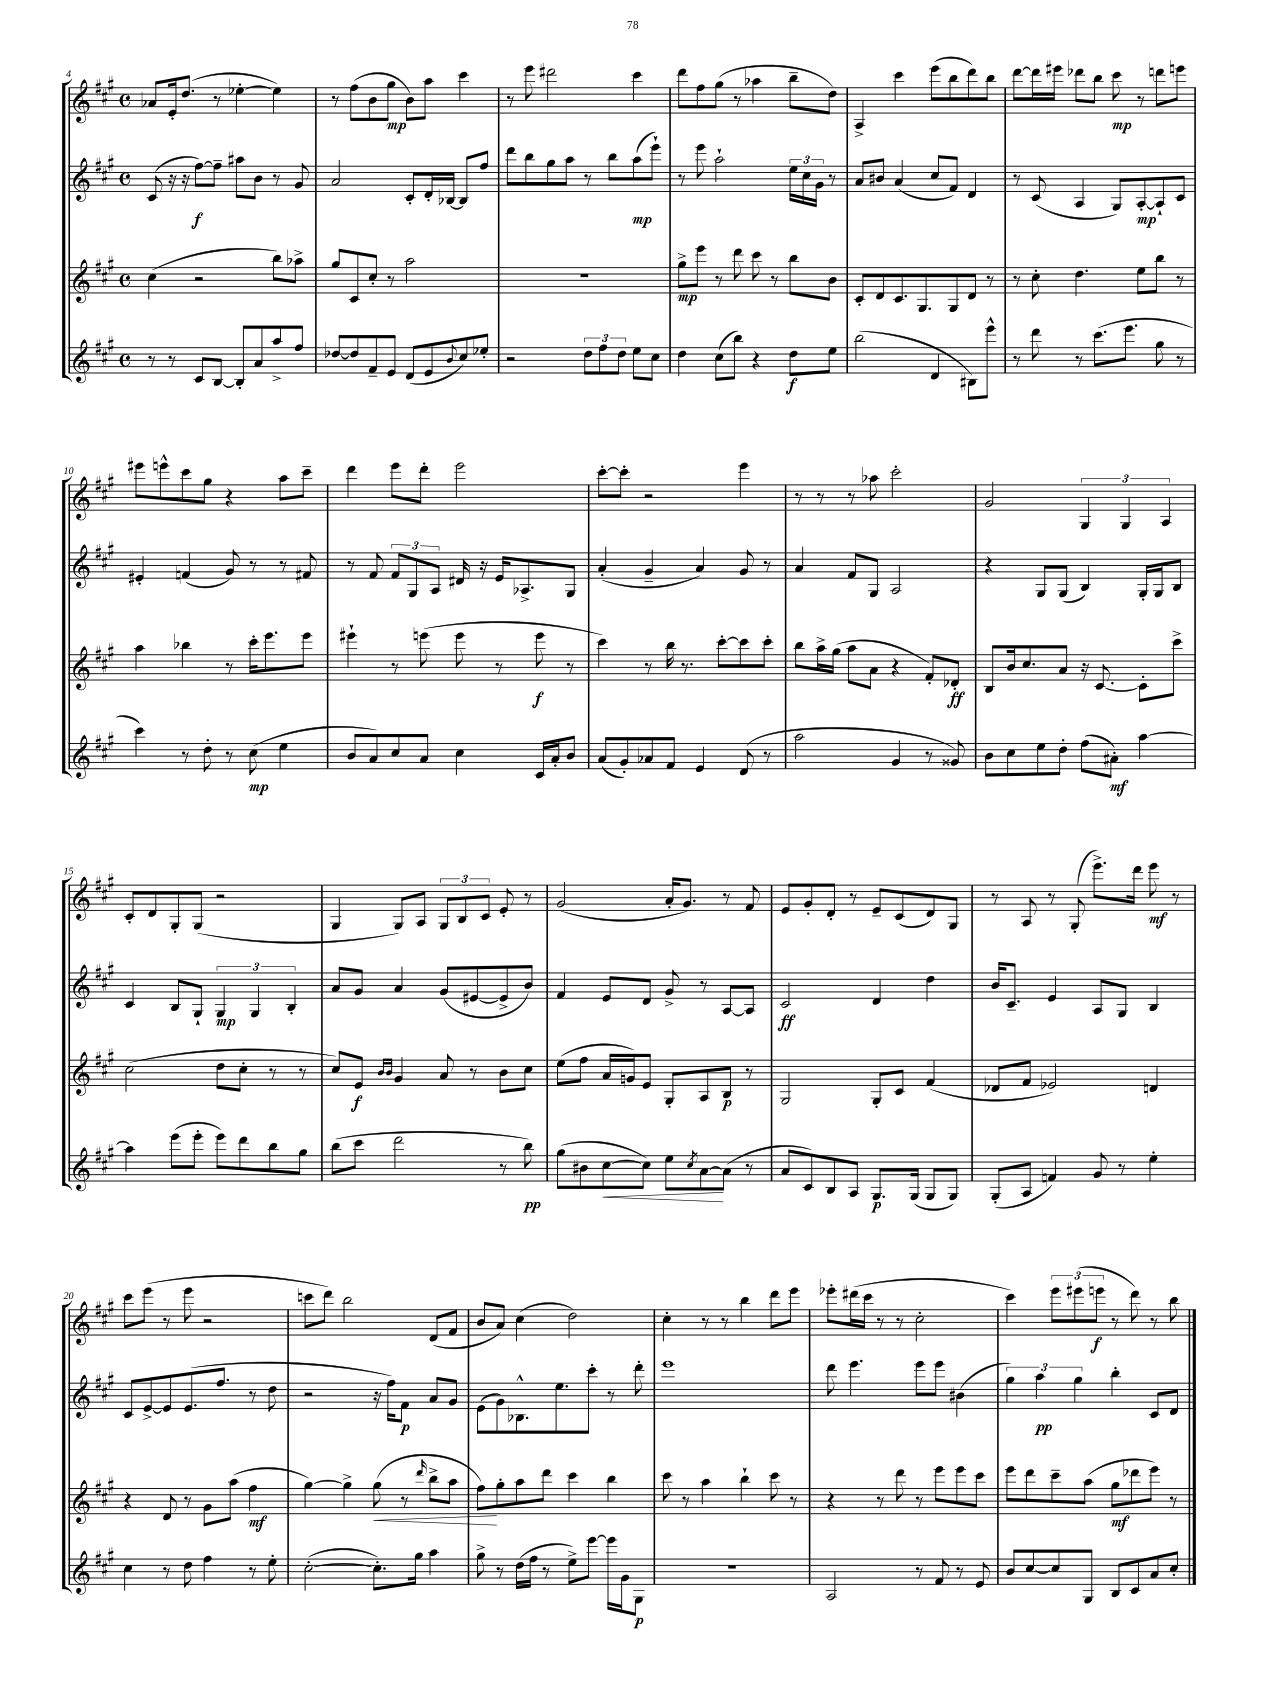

**kern	**dynam	**kern	**dynam	**kern	**dynam	**kern	**dynam
*part4	*part4	*part3	*part3	*part2	*part2	*part1	*part1
*staff4	*staff4	*staff3	*staff3	*staff2	*staff2	*staff1	*staff1
*clefG2	*	*clefG2	*	*clefG2	*	*clefG2	*
*k[f#c#g#]	*	*k[f#c#g#]	*	*k[f#c#g#]	*	*k[f#c#g#]	*
*M4/4	*	*M4/4	*	*M4/4	*	*M4/4	*
*met(c)	*	*met(c)	*	*met(c)	*	*met(c)	*
=4	=4	=4	=4	=4	=4	=4	=4
8r	.	(4cc#\	.	(8c#/	.	8a-X/L	.
8r	.	.	.	16r	.	16e'/k	.
.	.	.	.	16r	.	(8.dd/J	.
8c#/L	.	2r	.	[8ff#\L)	f	.	.
[8B/J	.	.	.	8ff#~\J]	.	8r	.
8B'/L]	.	.	.	8aa#X\L	.	[4ee-X'\	.
8a/	.	.	.	8b\J	.	.	.
8aa^/	.	8bb\L)	.	8r	.	4ee-\])	.
8ff#/J	.	8aa-X^\J	.	8g#/	.	.	.
=5	=5	=5	=5	=5	=5	=5	=5
[8dd-X/L	.	8gg#/L	.	2a/	.	8r	.
8dd-/]	.	8c#/	.	.	.	(8ff#\L	.
8f#~/	.	8cc#'/J	.	.	.	8b\	.
8e/J	.	8r	.	.	.	8gg#\J	mp
(8d/L	.	2aa\	.	8c#'/L	.	8b\L)	.
8e/	.	.	.	16d'/L	.	8aa\J	.
.	.	.	.	[16B-X/JJ	.	.	.
8qqb/	.	.	.	.	.	.	.
8cc#/)	.	.	.	8B-/L]	.	4ccc#\	.
8ee-X'/J	.	.	.	8ff#/J	.	.	.
=6	=6	=6	=6	=6	=6	=6	=6
2r	.	1r	.	8ddd\L	.	8r	.
.	.	.	.	8bb\	.	8eee\	.
.	.	.	.	8gg#\	.	2ddd#X\	.
.	.	.	.	8aa\J	.	.	.
12dd\L	.	.	.	8r	.	.	.
12ff#\	.	.	.	.	.	.	.
.	.	.	.	8bb\L	.	.	.
12dd\J	.	.	.	.	.	.	.
8ee\L	.	.	.	(8aa\	mp	4ccc#\	.
8cc#\J	.	.	.	8eee`\J)	.	.	.
=7	=7	=7	=7	=7	=7	=7	=7
4dd\	.	8gg#^\L	mp	8r	.	8ddd\L	.
.	.	8eee\J	.	8eee\	.	8ff#\	.
(8cc#\L	.	8r	.	2aa`\	.	(8gg#\J	.
8bb\J)	.	8ddd\	.	.	.	8r	.
4r	.	8ccc#\	.	.	.	4aa-X\	.
.	.	8r	.	.	.	.	.
8dd\L	f	8bb\L	.	24ee\LL	.	8bb~\L	.
.	.	.	.	24cc#\	.	.	.
.	.	.	.	24g#\JJ	.	.	.
8ee\J	.	8b\J	.	8r	.	8dd\J)	.
=8	=8	=8	=8	=8	=8	=8	=8
(2bb\	.	8c#'/L	.	8a/L	.	4A^/	.
.	.	8d/	.	8b#X/J	.	.	.
.	.	8.c#/	.	(4a/	.	4ccc#\	.
.	.	8.G#/	.	.	.	.	.
4d/	.	.	.	8cc#/L	.	(8eee\L	.
.	.	8G#/	.	8f#/J)	.	8bb\	.
8B#X\L)	.	8d/J	.	4d/	.	8ddd\)	.
8eee^^\J	.	8r	.	.	.	8bb\J	.
=9	=9	=9	=9	=9	=9	=9	=9
8r	.	8r	.	8r	.	[8ddd\L	.
8ddd\	.	8cc#'\	.	(8c#/	.	16ddd\L]	.
.	.	.	.	.	.	16eee#X\JJ	.
8r	.	4.dd\	.	4A/	.	8ddd-X\L	.
(8.ccc#\L	.	.	.	.	.	8bb\J	.
.	.	.	.	8G#/L)	.	8ccc#\	mp
8.eee\J	.	.	.	.	.	.	.
.	.	8ee\L	.	[8A'/	mp	8r	.
8gg#\	.	8bb\J	.	8A`/]	.	8dddn\L	.
8r	.	8r	.	8c#/J	.	8eeen\J	.
!!LO:LB:g=z
=10	=10	=10	=10	=10	=10	=10	=10
4ccc#\)	.	4aa\	.	4e#X'/	.	8eee#X\L	.
.	.	.	.	.	.	8eeen^^\	.
8r	.	4bb-X\	.	(4fn/	.	8ccc#\	.
8dd'\	.	.	.	.	.	8gg#\J	.
8r	.	8r	.	8g#/)	.	4r	.
(8cc#\	mp	16ccc#'\KL	.	8r	.	.	.
.	.	8.eee\	.	.	.	.	.
4ee\	.	.	.	8r	.	8aa\L	.
.	.	8eee\J	.	8f#X/	.	8ccc#~\J	.
=11	=11	=11	=11	=11	=11	=11	=11
8b/L	.	4eee#X`\	.	8r	.	4ddd\	.
8a/)	.	.	.	8f#/	.	.	.
8cc#/	.	8r	.	12f#/L	.	8eee\L	.
.	.	.	.	12G#/	.	.	.
8a/J	.	(8eeen\	.	.	.	8ddd'\J	.
.	.	.	.	12A/J	.	.	.
4cc#\	.	8eee\	.	16d#X/	.	2eee\	.
.	.	.	.	16r	.	.	.
.	.	8r	.	16e/KL	.	.	.
.	.	.	.	8.A-X^/	.	.	.
16c#/LL	.	8eee\	f	.	.	.	.
16a'/J	.	.	.	.	.	.	.
8b/J	.	8r	.	8G#/J	.	.	.
=12	=12	=12	=12	=12	=12	=12	=12
(8a/L	.	4ccc#\)	.	(4a'/	.	[8ccc#'\L	.
8g#'/)	.	.	.	.	.	8ccc#'\J]	.
8a-X/	.	8r	.	4g#~/	.	2r	.
8f#/J	.	16bb\	.	.	.	.	.
.	.	8.r	.	.	.	.	.
4e/	.	.	.	4a/)	.	.	.
.	.	[8ccc#'\L	.	.	.	.	.
(8d/	.	8ccc#\]	.	8g#/	.	4eee\	.
8r	.	8ccc#'\J	.	8r	.	.	.
=13	=13	=13	=13	=13	=13	=13	=13
2aa\	.	8bb\L	.	4a/	.	8r	.
.	.	16aa^\L	.	.	.	8r	.
.	.	(16gg#\JJ	.	.	.	.	.
.	.	8aa\L	.	8f#/L	.	8r	.
.	.	8a\J	.	8G#/J	.	8aa-X\	.
4g#/	.	4r	.	2A/	.	2ccc#'\	.
8r	.	8f#'/L)	.	.	.	.	.
8g##X/)	.	8d-X'/J	ff	.	.	.	.
=14	=14	=14	=14	=14	=14	=14	=14
8b\L	.	8B/L	.	4r	.	2g#/	.
8cc#\	.	16b/k	.	.	.	.	.
.	.	8.cc#/	.	.	.	.	.
8ee\	.	.	.	8G#/L	.	.	.
8dd'\J	.	8a/J	.	(8G#/J	.	.	.
(8ff#\L	.	16r	.	4B/)	.	6G#/	.
.	.	[8.c#/	.	.	.	.	.
8a#X'\J)	mf	.	.	.	.	.	.
.	.	.	.	.	.	6G#/	.
[4aa\	.	8c#'\L]	.	16G#'/LL	.	.	.
.	.	.	.	16G#/J	.	.	.
.	.	.	.	.	.	6A/	.
.	.	8ccc#^\J	.	8B/J	.	.	.
!!LO:LB:g=z
=15	=15	=15	=15	=15	=15	=15	=15
4aa\]	.	(2cc#\	.	4c#/	.	8c#'/L	.
.	.	.	.	.	.	8d/	.
(8eee\L	.	.	.	8B/L	.	8G#'/	.
8eee'\J	.	.	.	8G#`/J	.	(8G#/J	.
8eee\L)	.	8dd\L	.	6G#/	mp	2r	.
8ddd\	.	8cc#'\J	.	.	.	.	.
.	.	.	.	6G#/	.	.	.
8bb\	.	8r	.	.	.	.	.
.	.	.	.	6B'/	.	.	.
8gg#\J	.	8r	.	.	.	.	.
=16	=16	=16	=16	=16	=16	=16	=16
(8bb\L	.	8cc#/L)	.	8a/L	.	4G#/	.
8ccc#\J	.	8e/J	f	8g#/J	.	.	.
.	.	16qqb/LL	.	.	.	.	.
.	.	16qqb/JJ	.	.	.	.	.
2ddd\	.	4g#/	.	4a/	.	8G#/L)	.
.	.	.	.	.	.	8A/J	.
.	.	8a/	.	(8g#/L	.	12G#/L	.
.	.	.	.	.	.	12B/	.
.	.	8r	.	[8e#X/	.	.	.
.	.	.	.	.	.	12c#/J	.
8r	.	8b\L	.	8e#^/]	.	8e'/	.
8bb\)	pp	8cc#\J	.	8b/J)	.	8r	.
=17	=17	=17	=17	=17	=17	=17	=17
(8gg#\L	.	(8ee\L	.	4f#/	.	(2g#/	.
8b#X\	.	8ff#\J	.	.	.	.	.
!	!LO:HP:b	!	!	!	!	!	!
[8cc#\	<	16a/LL	.	8e/L	.	.	.
.	.	16gn/J)	.	.	.	.	.
8cc#\J])	.	8e/J	.	8d/J	.	.	.
8ee\L	.	8G#'/L	.	8g#^/	.	16a'/KL	.
.	.	.	.	.	.	8.g#/J)	.
8qcc#/	.	.	.	.	.	.	.
[8a\	.	8A/	.	8r	.	.	.
(8a\J]	[	8B/J	p	[8A/L	.	8r	.
8r	.	8r	.	8A/J]	.	8f#/	.
=18	=18	=18	=18	=18	=18	=18	=18
8a/L	.	2G#/	.	2c#/	ff	8e/L	.
8c#/)	.	.	.	.	.	8g#'/	.
8B/	.	.	.	.	.	8d'/J	.
8A/J	.	.	.	.	.	8r	.
8.G#/L	p	8G#'/L	.	4d/	.	8e~/L	.
.	.	8c#/J	.	.	.	(8c#/	.
(16G#/Jk	.	.	.	.	.	.	.
8G#/L	.	(4f#/	.	4dd\	.	8d/)	.
8G#/J)	.	.	.	.	.	8G#/J	.
=19	=19	=19	=19	=19	=19	=19	=19
(8G#'/L	.	8d-X/L	.	16b/KL	.	8r	.
.	.	.	.	8.c#~/J	.	.	.
8A/J	.	8f#/J	.	.	.	8A/	.
4fn/)	.	2e-X/)	.	4e/	.	8r	.
.	.	.	.	.	.	(8G#'/	.
8g#/	.	.	.	8A/L	.	8.eee^\L)	.
8r	.	.	.	8G#/J	.	.	.
.	.	.	.	.	.	16ddd\Jk	.
4ee'\	.	4dn/	.	4B/	.	8eee\	mf
.	.	.	.	.	.	8r	.
!!LO:LB:g=z
=20	=20	=20	=20	=20	=20	=20	=20
4cc#\	.	4r	.	8c#/L	.	8ccc#\L	.
.	.	.	.	[8e^/	.	(8eee\J	.
8r	.	8d/	.	8e/]	.	8r	.
8dd\	.	8r	.	(8.e/	.	8eee\	.
4ff#\	.	8g#\L	.	.	.	2r	.
.	.	.	.	8.ff#/J	.	.	.
.	.	(8aa\J	.	.	.	.	.
8r	.	4ff#\	mf	8r	.	.	.
8ee'\	.	.	.	8dd\	.	.	.
=21	=21	=21	=21	=21	=21	=21	=21
([2cc#'\	.	[4gg#\)	.	2r	.	8cccn\L	.
.	.	.	.	.	.	8ddd\J)	.
.	.	4gg#^\]	.	.	.	2bb\	.
!	!	!	!LO:HP:b	!	!	!	!
8.cc#'\L])	.	(8gg#\	<	16r	.	.	.
.	.	.	.	16ff#\KL)	.	.	.
.	.	8r	.	8f#\J	p	.	.
16gg#\Jk	.	.	.	.	.	.	.
.	.	16qqddd/	.	.	.	.	.
4aa\	.	8bb^\L	.	8a/L	.	(8d/L	.
.	.	8aa\J	.	8g#/J	.	8f#/J	.
=22	=22	=22	=22	=22	=22	=22	=22
8gg#^\	.	8ff#\L)	.	(8e\L	.	8b/L	.
8r	.	8gg#'\	[	8g#\)	.	8a/J)	.
(16dd\LL	.	8aa\	.	8.B-X^^\	.	(4cc#\	.
16ff#\JJ	.	.	.	.	.	.	.
8r	.	8ddd\J	.	.	.	.	.
.	.	.	.	8.ee\	.	.	.
8ee^\L)	.	4ccc#\	.	.	.	2dd\)	.
[8eee\J	.	.	.	8ccc#'\J	.	.	.
16eee\LL]	.	4bb\	.	8r	.	.	.
16g#\J	.	.	.	.	.	.	.
8G#\J	p	.	.	8ddd'\	.	.	.
=23	=23	=23	=23	=23	=23	=23	=23
1r	.	8ccc#\	.	1eee	.	4cc#'\	.
.	.	8r	.	.	.	.	.
.	.	4aa\	.	.	.	8r	.
.	.	.	.	.	.	8r	.
.	.	4bb`\	.	.	.	4bb\	.
.	.	8ccc#\	.	.	.	8ddd\L	.
.	.	8r	.	.	.	8eee\J	.
=24	=24	=24	=24	=24	=24	=24	=24
2A/	.	4r	.	8ddd\	.	8eee-X'\L	.
.	.	.	.	4.eee\	.	(16ddd#X\L	.
.	.	.	.	.	.	16ccc#\JJ	.
.	.	8r	.	.	.	8r	.
.	.	8ddd\	.	.	.	8r	.
8r	.	8r	.	8eee\L	.	2cc#'\	.
8f#/	.	8eee\L	.	8eee\J	.	.	.
8r	.	8eee\	.	(4b#X\	.	.	.
8e/	.	8ccc#\J	.	.	.	.	.
=25	=25	=25	=25	=25	=25	=25	=25
8b/L	.	8eee\L	.	6gg#\)	.	4ccc#\)	.
[8cc#/	.	8ddd\	.	.	.	.	.
.	.	.	.	6aa\	pp	.	.
8cc#/]	.	8ccc#~\	.	.	.	12eee\L	.
.	.	.	.	6gg#\	.	(12eee#X\	.
8G#/J	.	(8aa\J	.	.	.	.	.
.	.	.	.	.	.	12eeen\J	f
8B/L	.	8gg#\L	mf	4bb'\	.	8r	.
8c#/	.	8ddd-X\	.	.	.	8ddd\)	.
8a/	.	8eee\J)	.	8c#/L	.	8r	.
8cc#'/J	.	8r	.	8d/J	.	8bb\	.
==	==	==	==	==	==	==	==
*-	*-	*-	*-	*-	*-	*-	*-
